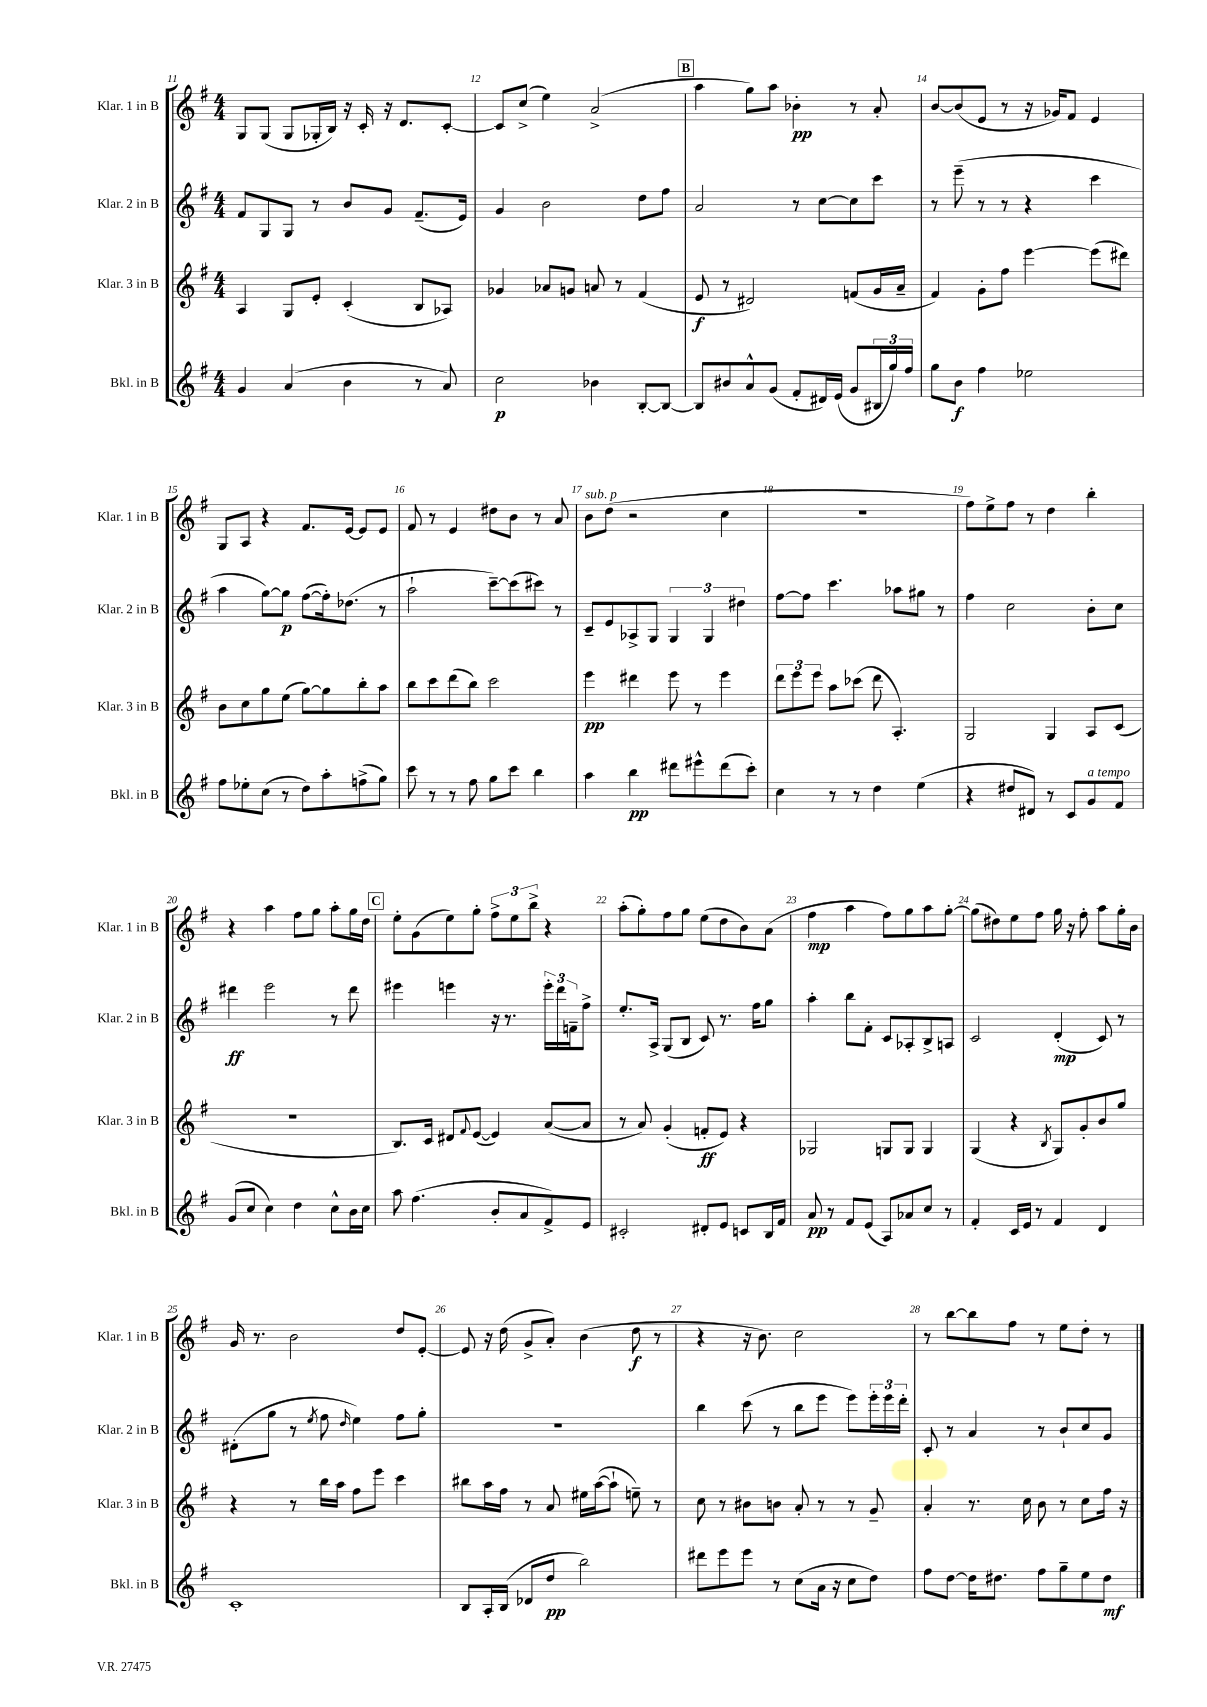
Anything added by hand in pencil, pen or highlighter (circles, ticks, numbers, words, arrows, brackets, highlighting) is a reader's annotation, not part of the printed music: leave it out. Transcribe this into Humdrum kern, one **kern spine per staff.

**kern	**kern	**kern	**kern
*staff4	*staff3	*staff2	*staff1
*clefG2	*clefG2	*clefG2	*clefG2
*k[f#]	*k[f#]	*k[f#]	*k[f#]
*M4/4	*M4/4	*M4/4	*M4/4
4g	4A	8f#	8G
.	.	8G	(8G
(4a	8G	8G	8G
.	8e'	8r	16G-'
.	.	.	16B)
4b	(4c'	8b	16r
.	.	.	16c'
.	.	8g	16r
.	.	.	8.d
8r	8B	(8.f#~	.
8a)	8A-)	.	[8c'
.	.	16e)	.
=	=	=	=
2cc	4g-	4g	8c]
.	.	.	(8cc^
.	8a-	2b	4ee)
.	8g	.	.
4b-	8a	.	(2a^
.	8r	.	.
[8B'	(4f#	8dd	.
8B_	.	8ff#	.
=	=	=	=
8B]	8e	2a	4aa
8b#	8r	.	.
8a^^	2d#)	.	8gg)
(8g	.	.	8aa
8f#'	.	8r	4b-'
16d#)	.	[8cc	.
(16e	.	.	.
8g	(8f	8cc]	8r
24B#	16g	8ccc	8a'
24gg)	.	.	.
.	16a~	.	.
24ff#	.	.	.
=	=	=	=
8gg	4f#)	8r	[8b
8b	.	(8eee~	(8b]
4ff#	8g'	8r	8e
.	8ff#	8r	8r
2ee-	[4eee	4r	16r
.	.	.	16g-)
.	.	.	8f#
.	(8eee]	4ccc	4e
.	8ddd#)	.	.
=	=	=	=
8ff#	8b	4aa	8G
8ee-'	8cc	.	8A
(8cc	8gg	[8gg)	4r
8r	(8ee	8gg]	.
8dd)	[8gg)	([8ff#	8.f#
8aa'	8gg]	16ff#'])	.
.	.	(8.dd-	[16e
(8ff^	8bb'	.	8e]
8gg)	8aa	8r	8e
=	=	=	=
8ccc	8bb	2aa`	8f#
8r	8ccc	.	8r
8r	(8ddd	.	4e
8ff#	8bb)	.	.
8gg	2ccc	[8ccc~)	8dd#
8ccc	.	(8ccc]	8b
4bb	.	8ccc#)	8r
.	.	8r	8a
=	=	=	=
4aa	4eee	8c~	8b
.	.	8e	(8dd
4bb	4ddd#	8A-^	2r
.	.	8G	.
8ddd#	8eee	6G	.
8eee#^^	8r	.	.
.	.	6G	.
(8ddd#	4eee	.	4cc
.	.	6dd#	.
8ccc')	.	.	.
=	=	=	=
4cc	12ddd	[8ff#	1r
.	12eee	.	.
.	.	8ff#]	.
.	12eee	.	.
8r	8aa	4.ccc	.
8r	(8ccc-	.	.
4dd	8ddd	.	.
.	4.A')	8aa-	.
(4ee	.	8gg#	.
.	.	8r	.
=	=	=	=
4r	2G	4ff#	8ff#)
.	.	.	8ee^
8dd#	.	2cc	8ff#
8d#)	.	.	8r
8r	4G	.	4dd
8c	.	.	.
8g	8A	8b'	4bb'
8f#	(8c	8cc	.
=	=	=	=
(8g	1r	4ddd#	4r
8cc	.	.	.
4cc)	.	2eee	4aa
4dd	.	.	8ff#
.	.	.	8gg
8cc^^	.	8r	8aa'
16b	.	8ddd#	16gg
16cc	.	.	16dd
=	=	=	=
8aa	8.B)	4eee#	8ee'
(4.ff#	.	.	(8g
.	16c	.	.
.	8d#	4eee	8ee)
.	8qqf#	.	.
.	([8e	.	8gg'
8b'	4e])	16r	12ff#^
.	.	8.r	.
.	.	.	12ee
8a	.	.	.
.	.	.	12bb^
8f#^)	([8a	24eee'	4r
.	.	24ddd	.
.	.	24f~	.
8e	8a]	8ff#^	.
=	=	=	=
2c#'	8r	8.ee'	(8aa'
.	8a)	.	8gg')
.	.	16A^	.
.	(4g'	(8G	8ff#
.	.	8B	8gg
8d#'	8f'	8c)	(8ee
8e	8e)	8.r	8dd
8c	4r	.	8b)
.	.	16ff#	.
16B	.	8gg	(8a
16f#	.	.	.
=	=	=	=
8a	2G-	4aa'	4ff#
8r	.	.	.
8f#	.	8bb	4aa
(8e	.	8f#'	.
8A)	8G	8c	8ff#)
8a-	8G	8A-'	8gg
8cc	4G	8B^	8aa
8r	.	8A	[8gg'
=	=	=	=
4f#'	(4G	2c	(8gg]
.	.	.	8dd#)
16c	4r	.	8ee
16e	.	.	.
8r	.	.	8ff#
.	8qB	.	.
4f#	8G)	(4d'	16gg
.	.	.	16r
.	8g'	.	8ff#'
4d	8b	8c)	8aa
.	8gg	8r	16gg'
.	.	.	16b
=	=	=	=
1c'	4r	(8d#'	16g
.	.	.	8.r
.	.	8gg	.
.	8r	8r	2b
.	.	8qee	.
.	16bb	8ff#	.
.	16aa	.	.
.	.	16qqdd	.
.	8ff#	4ee)	.
.	8eee	.	.
.	4ccc	8ff#	8dd
.	.	8gg'	[8e'
=	=	=	=
8B	8bb#	1r	8e]
16A'	16aa	.	16r
(16B	16ff#	.	(16dd
8d-	8r	.	8g^
8dd	8a	.	8a')
2bb)	16ee#	.	(4b
.	([16aa	.	.
.	8aa`]	.	.
.	8ee~)	.	8dd
.	8r	.	8r
=	=	=	=
8ddd#	8cc	4bb	4r
8eee	8r	.	.
8eee	8b#	(8ccc	16r
.	.	.	8.b)
8r	8b	8r	.
(8cc	8a'	8bb	2cc
16a	8r	8eee	.
16r	.	.	.
8cc	8r	8eee)	.
8dd)	8g~	24eee'	.
.	.	24eee	.
.	.	24ddd'	.
=	=	=	=
8ff#	4a'	8c'	8r
[8dd	.	8r	[8bb
16dd]	8.r	4a	8bb]
8.dd#	.	.	.
.	.	.	8ff#
.	16cc	.	.
8ff#	8b	8r	8r
8gg~	8r	8b`	8ee
8ee	8cc	8cc	8dd'
8dd#	16ff#	8g	8r
.	16r	.	.
==	==	==	==
*-	*-	*-	*-
